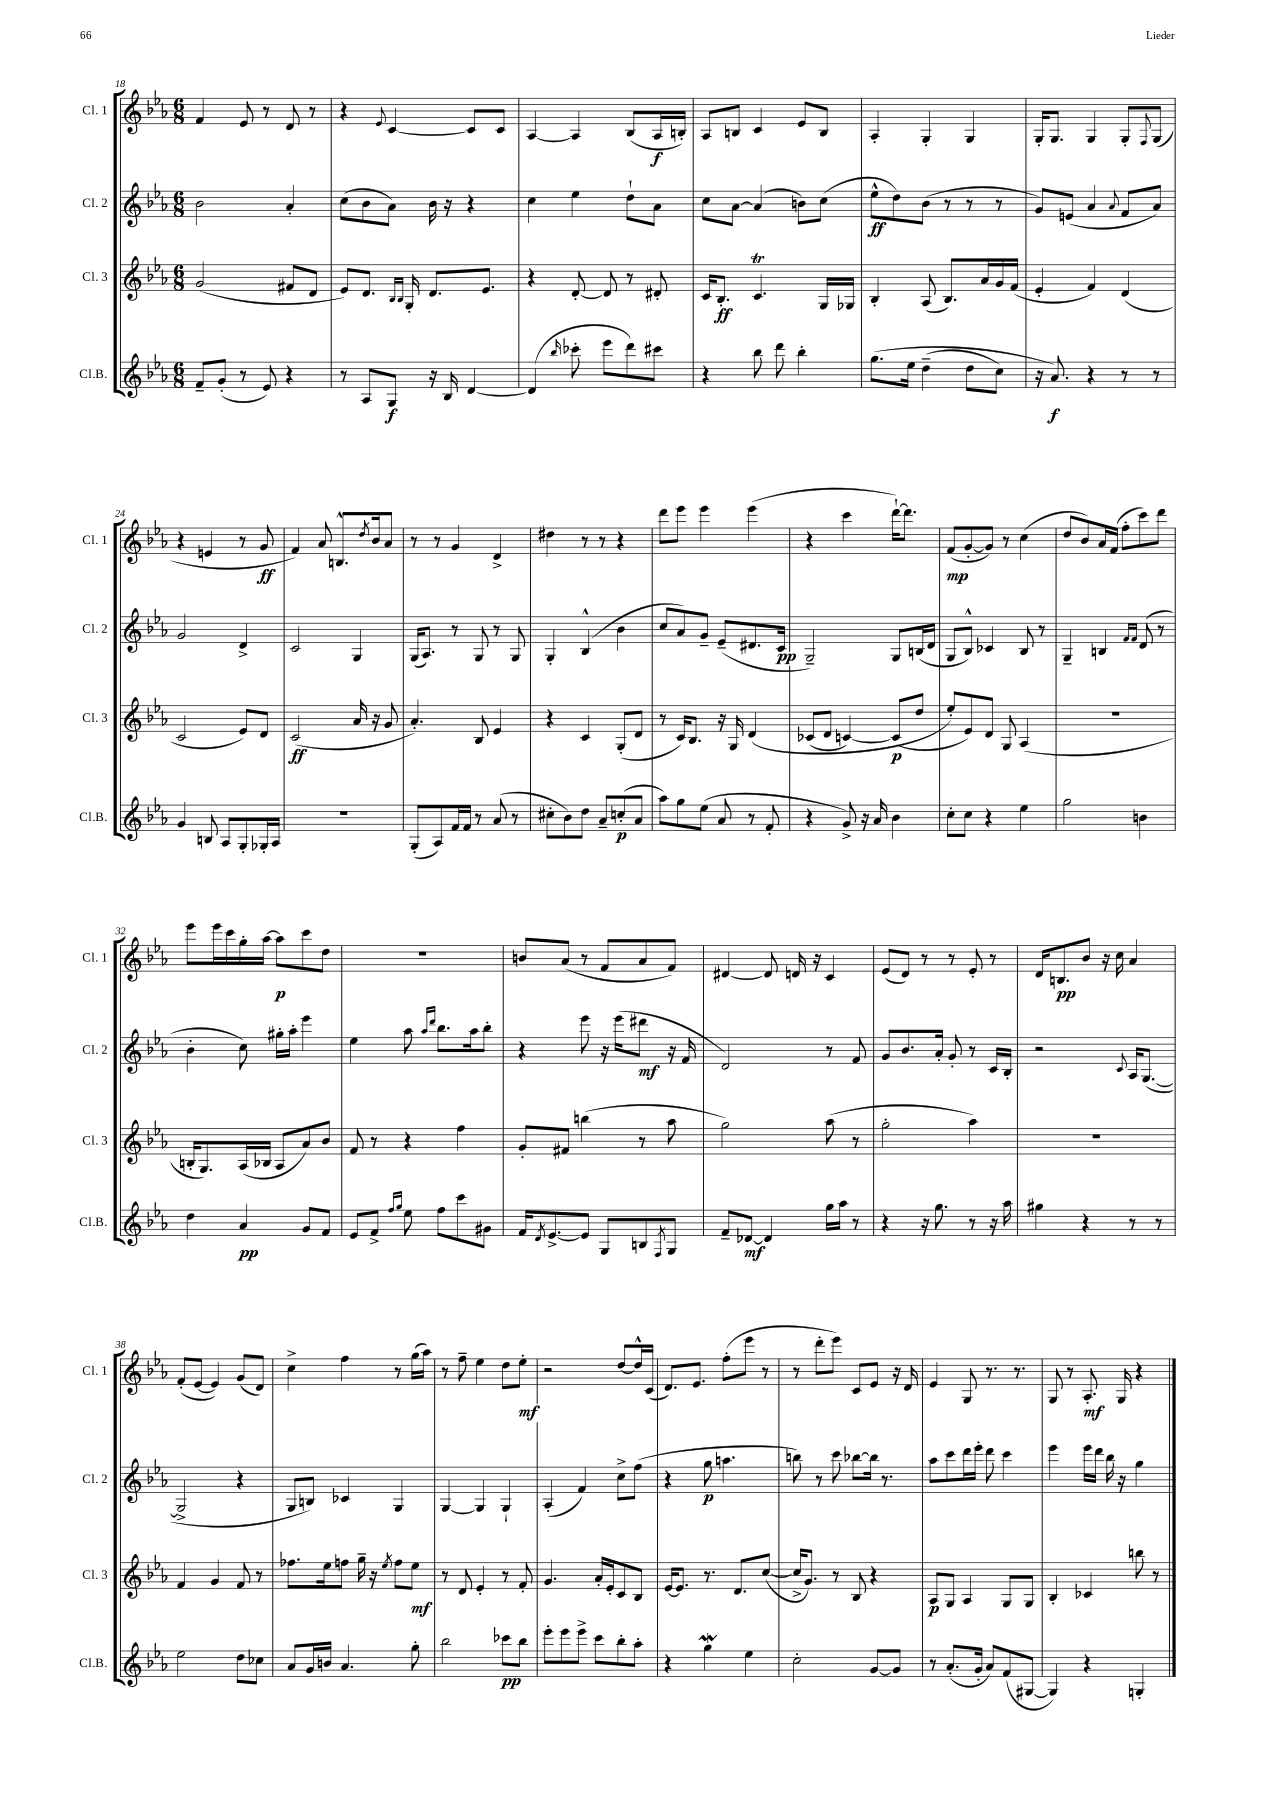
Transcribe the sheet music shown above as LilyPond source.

<<
\new StaffGroup <<
\new Staff = "s0" \with { instrumentName = "Cl. 1" shortInstrumentName = "Cl. 1" } {
    \clef treble \key ees \major \numericTimeSignature \time 6/8
    f'4 ees'8 r8 d'8 r8 |
    r4 \appoggiatura { ees'8 } c'4~ c'8 c'8 |
    aes4~ aes4 bes8( aes16\f b16-.) |
    aes8 b8 c'4 ees'8 b8 |
    aes4-. g4-. g4 |
    g16-. g8. g4 g8-. \appoggiatura { f8 } g8( |
    r4 e'4 r8 g'8\ff |
    f'4) aes'8 b8.-^ \acciaccatura { d''8 } bes'16 aes'8 |
    r8 r8 g'4 d'4-> |
    dis''4 r8 r8 r4 |
    d'''8 ees'''8 ees'''4 ees'''4( |
    r4 c'''4 d'''16~-!) d'''8. |
    f'8\mp( g'8~-. g'8) r8 c''4( |
    d''8 bes'8) aes'16 f'16( f''8-. c'''8) d'''8 |
    ees'''8 ees'''16 c'''16 g''16-. aes''16~ aes''8\p c'''8 d''8 |
    R2. |
    b'8 aes'8( r8 f'8 aes'8 f'8) |
    dis'4~ dis'8 d'16 r16 c'4 |
    ees'8( d'8) r8 r8 ees'8-. r8 |
    d'16 b8.\pp bes'8 r16 c''16 aes'4 |
    f'8-.( ees'8~ ees'4) g'8( d'8) |
    c''4-> f''4 r8 g''16( aes''16) |
    r8 f''8-- ees''4 d''8 ees''8-.\mf |
    r2 d''8~ d''16-^ c'16( |
    d'8.) ees'8. f''8-.( ees'''8 r8 |
    r8 d'''8-. ees'''8) c'8 ees'8 r16 d'16 |
    ees'4 g8 r8. r8. |
    g8 r8 aes8.-.\mf g16 r4 \bar "|." |
}
\new Staff = "s1" \with { instrumentName = "Cl. 2" shortInstrumentName = "Cl. 2" } {
    \clef treble \key ees \major \numericTimeSignature \time 6/8
    bes'2 aes'4-. |
    c''8( bes'8 aes'8) bes'16 r16 r4 |
    c''4 ees''4 d''8-! aes'8 |
    c''8 aes'8~ aes'4( b'8) c''8( |
    ees''8-^\ff d''8) bes'8( r8 r8 r8 |
    g'8) e'8( aes'4 \appoggiatura { aes'8 } f'8 aes'8) |
    g'2 d'4-> |
    c'2 g4 |
    g16( aes8.) r8 g8 r8 g8 |
    g4-. bes4-^( bes'4 |
    c''8 aes'8) g'8-- ees'8--( dis'8. c'16\pp |
    g2--) g8 b16( d'16 |
    g8 bes8-^) ces'4 bes8 r8 |
    g4-- b4 \grace { f'16 f'16 } d'8( r8 |
    bes'4-. c''8) gis''16-. aes''16-. ees'''4 |
    ees''4 aes''8 \grace { aes''16 d'''16 } bes''8. aes''16 bes''8-. |
    r4 ees'''8 r16 ees'''16( dis'''8\mf r16 f'16 |
    d'2) r8 f'8 |
    g'8 bes'8. aes'16-. g'8-. r8 c'16 bes16-. |
    r2 \appoggiatura { c'8 } aes16 g8.~( |
    g2-> r4 |
    g8 b8) ces'4 g4 |
    g4~ g4 g4-! |
    aes4-.( f'4) c''8-> f''8( |
    r4 g''8\p a''4. |
    b''8) r8 c'''8 bes''8~ bes''16 r8. |
    aes''8 c'''8 d'''16 ees'''16-. d'''8 c'''4 |
    ees'''4 ees'''16 d'''16 bes''16 r16 g''4 \bar "|." |
}
\new Staff = "s2" \with { instrumentName = "Cl. 3" shortInstrumentName = "Cl. 3" } {
    \clef treble \key ees \major \numericTimeSignature \time 6/8
    g'2( fis'8 d'8 |
    ees'8) d'8. \grace { bes16 bes16 } g16-. d'8. ees'8. |
    r4 d'8~-. d'8 r8 dis'8-. |
    c'16 bes8.-.\ff c'4.\trill g16 ges16 |
    bes4-. aes8( bes8.) aes'16 g'16 f'16( |
    ees'4-. f'4) d'4( |
    c'2 ees'8) d'8 |
    c'2\ff( aes'16 r16 g'8 |
    aes'4.-.) bes8 ees'4 |
    r4 c'4 g8-.( d'8 |
    r8 c'16) bes8. r16 g16 d'4\( |
    ces'8( d'8 c'4~) c'8\p( d''8 |
    ees''8-.\) ees'8) d'8 g8 aes4( |
    R2. |
    b16-. g8.) aes16( bes16 aes8 aes'8) bes'8 |
    f'8 r8 r4 f''4 |
    g'8-. fis'8 b''4( r8 aes''8 |
    g''2) aes''8( r8 |
    g''2-. aes''4) |
    R2. |
    f'4 g'4 f'8 r8 |
    fes''8. ees''16 f''8 g''16-- r16 \acciaccatura { ees''8 } f''8 ees''8\mf |
    r8 d'8 ees'4-. r8 f'8-. |
    g'4. aes'16-. ees'16-. c'8 bes8 |
    ees'16~ ees'8. r8. d'8. c''8~( |
    c''16-> g'8.) r8 bes8 r4 |
    aes8\p g8 aes4 g8 g8 |
    bes4-. ces'4 b''8 r8 \bar "|." |
}
\new Staff = "s3" \with { instrumentName = "Cl.B." shortInstrumentName = "Cl.B." } {
    \clef treble \key ees \major \numericTimeSignature \time 6/8
    f'8-- g'8-.( r8 ees'8) r4 |
    r8 aes8 g8\f r16 bes16 d'4~ |
    d'4( \grace { bes''16 } ces'''8-. ees'''8 d'''8) cis'''8 |
    r4 bes''8 d'''8 bes''4-. |
    g''8.\( ees''16 d''4--( d''8 c''8) |
    r16 aes'8.\f\) r4 r8 r8 |
    g'4 b8 aes8 g8-. ges16-. aes16 |
    R2. |
    g8-.( aes8) f'16 f'16 r8 aes'8( r8 |
    cis''8-. bes'8) d''8 aes'8-- c''8-.\p( aes'8 |
    aes''8) g''8 ees''8( aes'8 r8 f'8-. |
    r4 g'8->) r16 aes'16 bes'4 |
    c''8-. c''8 r4 ees''4 |
    g''2 b'4 |
    d''4 aes'4\pp g'8 f'8 |
    ees'8 f'8-> \grace { f''16 g''16 } ees''8 f''8 c'''8 gis'8 |
    f'16 \acciaccatura { d'8 } ees'8.~-> ees'8 g8 b8 \acciaccatura { f8 } g8 |
    f'8-- des'8~\mf des'4 g''16 aes''16 r8 |
    r4 r16 g''8. r8 r16 aes''16 |
    gis''4 r4 r8 r8 |
    ees''2 d''8 ces''8 |
    aes'8 g'16 b'16 aes'4. g''8-. |
    bes''2 ces'''8\pp bes''8 |
    ees'''8-. ees'''8 ees'''8-> c'''8 bes''8-. aes''8-. |
    r4 g''4\mordent ees''4 |
    c''2-. g'8~ g'8 |
    r8 aes'8.-.( g'16-. aes'8) f'8( gis8~ |
    gis4) r4 g4-. \bar "|." |
}
>>
>>
\layout { \context { \Score currentBarNumber = #18 } }
